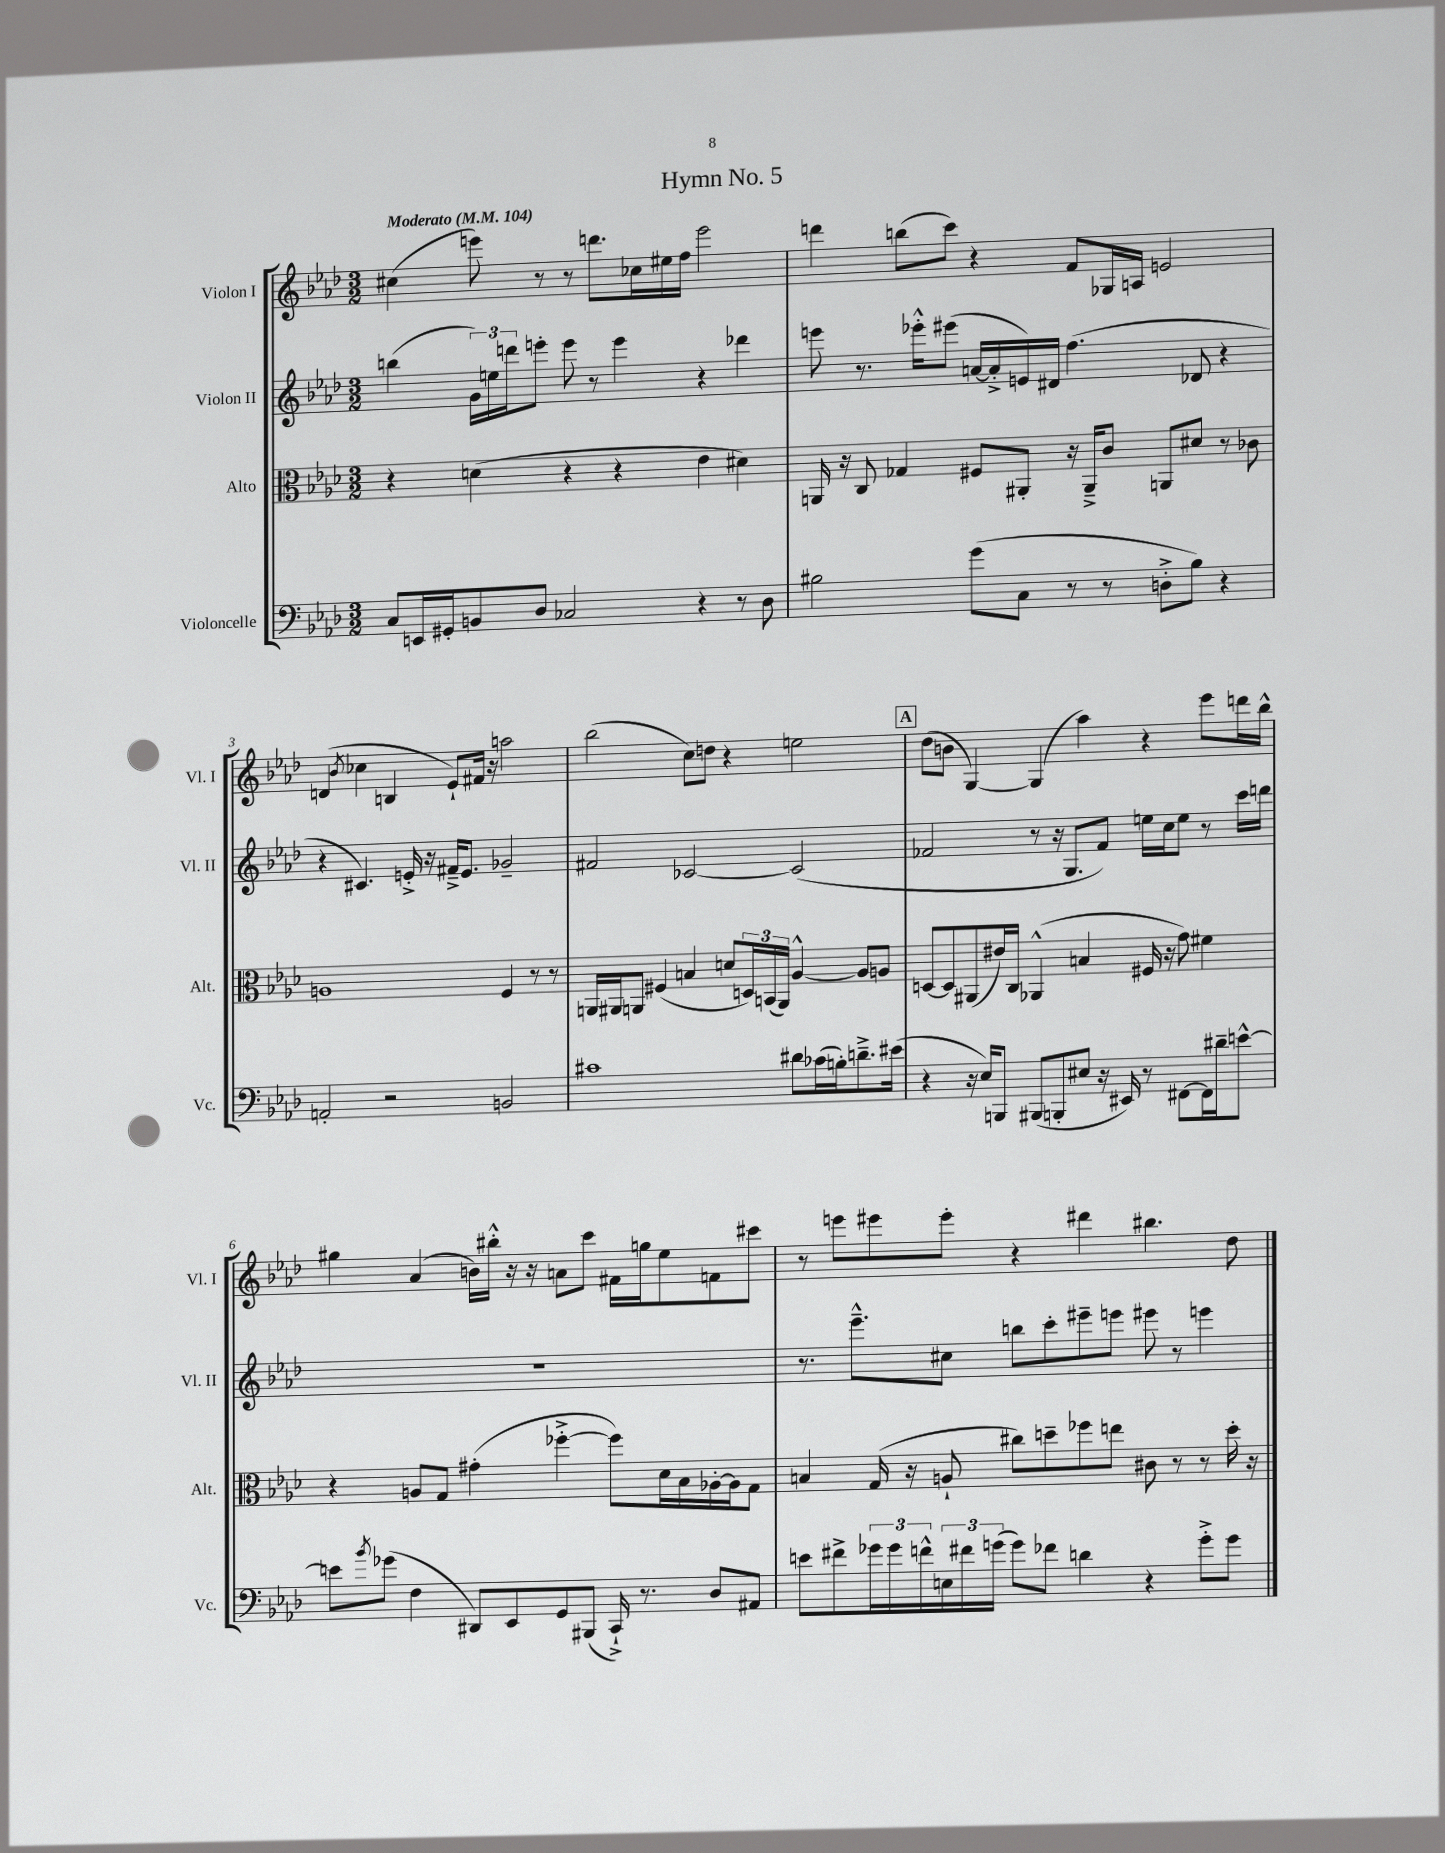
\header { title = "Hymn No. 5" }
<<
\new StaffGroup <<
\new Staff = "s0" \with { instrumentName = "Violon I" shortInstrumentName = "Vl. I" } {
    \clef treble \key aes \major \numericTimeSignature \time 3/2 \tempo "Moderato" 4 = 104
    cis''4( e'''8) r8 r8 d'''8. ces''16 eis''16 f''16 e'''2 |
    d'''4 b''8( c'''8) r4 f'8 ges16 a16 e'2 |
    d'4( \acciaccatura { bes'8 } ces''4 b4 ees'8-!) fis'16 r16 a''2 |
    bes''2( c''8) d''8 r4 e''2 |
    \mark \markup { \box "A" } des''8( b'8 g4~) g4( aes''4) r4 ees'''8 d'''16 bes''16-^ |
    gis''4 aes'4( b'16) bis''16-.-^ r16 r16 a'8 c'''8 fis'16 g''16 ees''8 f'8 cis'''8 |
    r8 e'''8 eis'''8 eis'''8-. r4 dis'''4 bis''4. des''8 \bar "|." |
}
\new Staff = "s1" \with { instrumentName = "Violon II" shortInstrumentName = "Vl. II" } {
    \clef treble \key aes \major \numericTimeSignature \time 3/2
    b''4( \tuplet 3/2 { g'16) e''16 d'''16 } e'''8-. e'''8 r8 e'''4 r4 des'''4 |
    e'''8 r8. ees'''16-.-^ eis'''8( a'16~ a'16-.-> e'16) dis'16 f''4.( des'8 r4 |
    r4 cis'4.) e'16-.-> r16 fis'16---> e'8. ges'2-- |
    fis'2 ces'2~ ces'2( |
    \mark \markup { \box "A" } fes'2 r8 r16 g8. fes'8) e''16 c''16 e''8 r8 c'''16 d'''16 |
    R1. |
    r8. ees'''8.---^ cis''8 b''8 c'''8-. eis'''8-- e'''8 eis'''8 r8 e'''4 \bar "|." |
}
\new Staff = "s2" \with { instrumentName = "Alto" shortInstrumentName = "Alt." } {
    \clef alto \key aes \major \numericTimeSignature \time 3/2
    r4 d'4( r4 r4 ees'4 dis'4) |
    a,16 r16 c8 ges4 fis8 ais,8-. r16 ais,16---> c'8 a,8 dis'8 r8 ces'8 |
    a1 f4 r8 r8 |
    a,16 ais,16 a,8 fis4( b4 d'8 \tuplet 3/2 { d16) b,16( a,16) } aes4~-^ aes8 a8 |
    \mark \markup { \box "A" } d8~ d8 ais,8( eis'16) c16 aes,4-^( b4 fis16 r16 g'8) fis'4 |
    r4 a8 g8 gis'4-.( fes''4~-.-> fes''8) des'16 bes16 aes16~-. aes16 g8 |
    b4 g16( r16 a8-! cis''8) d''8-- fes''8 e''8 cis'8 r8 r8 d''16-. r16 \bar "|." |
}
\new Staff = "s3" \with { instrumentName = "Violoncelle" shortInstrumentName = "Vc." } {
    \clef bass \key aes \major \numericTimeSignature \time 3/2
    c8 e,16 gis,16-. b,8 des8 ces2 r4 r8 des8 |
    bis2 g'8( c8 r8 r8 d8-.-> bis8) r4 |
    a,2-. r2 b,2 |
    cis'1 dis'8 ces'16( b16-.) d'8.---> eis'16( |
    \mark \markup { \box "A" } r4 r16 ees16) b,,8 bis,,8( b,,8-. eis8 r16 eis,16) r8 fis,8~ fis,16 dis'16-- e'8~-^ |
    e'8 \acciaccatura { bes'8 } ges'8( f4 dis,8) ees,8 g,8 bis,,8( c,16-!->) r8. des8 ais,8 |
    e'8 fis'8-> \tuplet 3/2 { ges'16 ges'16 f'16-^ } \tuplet 3/2 { e16 fis'16 g'16( } g'8) fes'8 d'4 r4 g'8-.-> g'8 \bar "|." |
}
>>
>>
